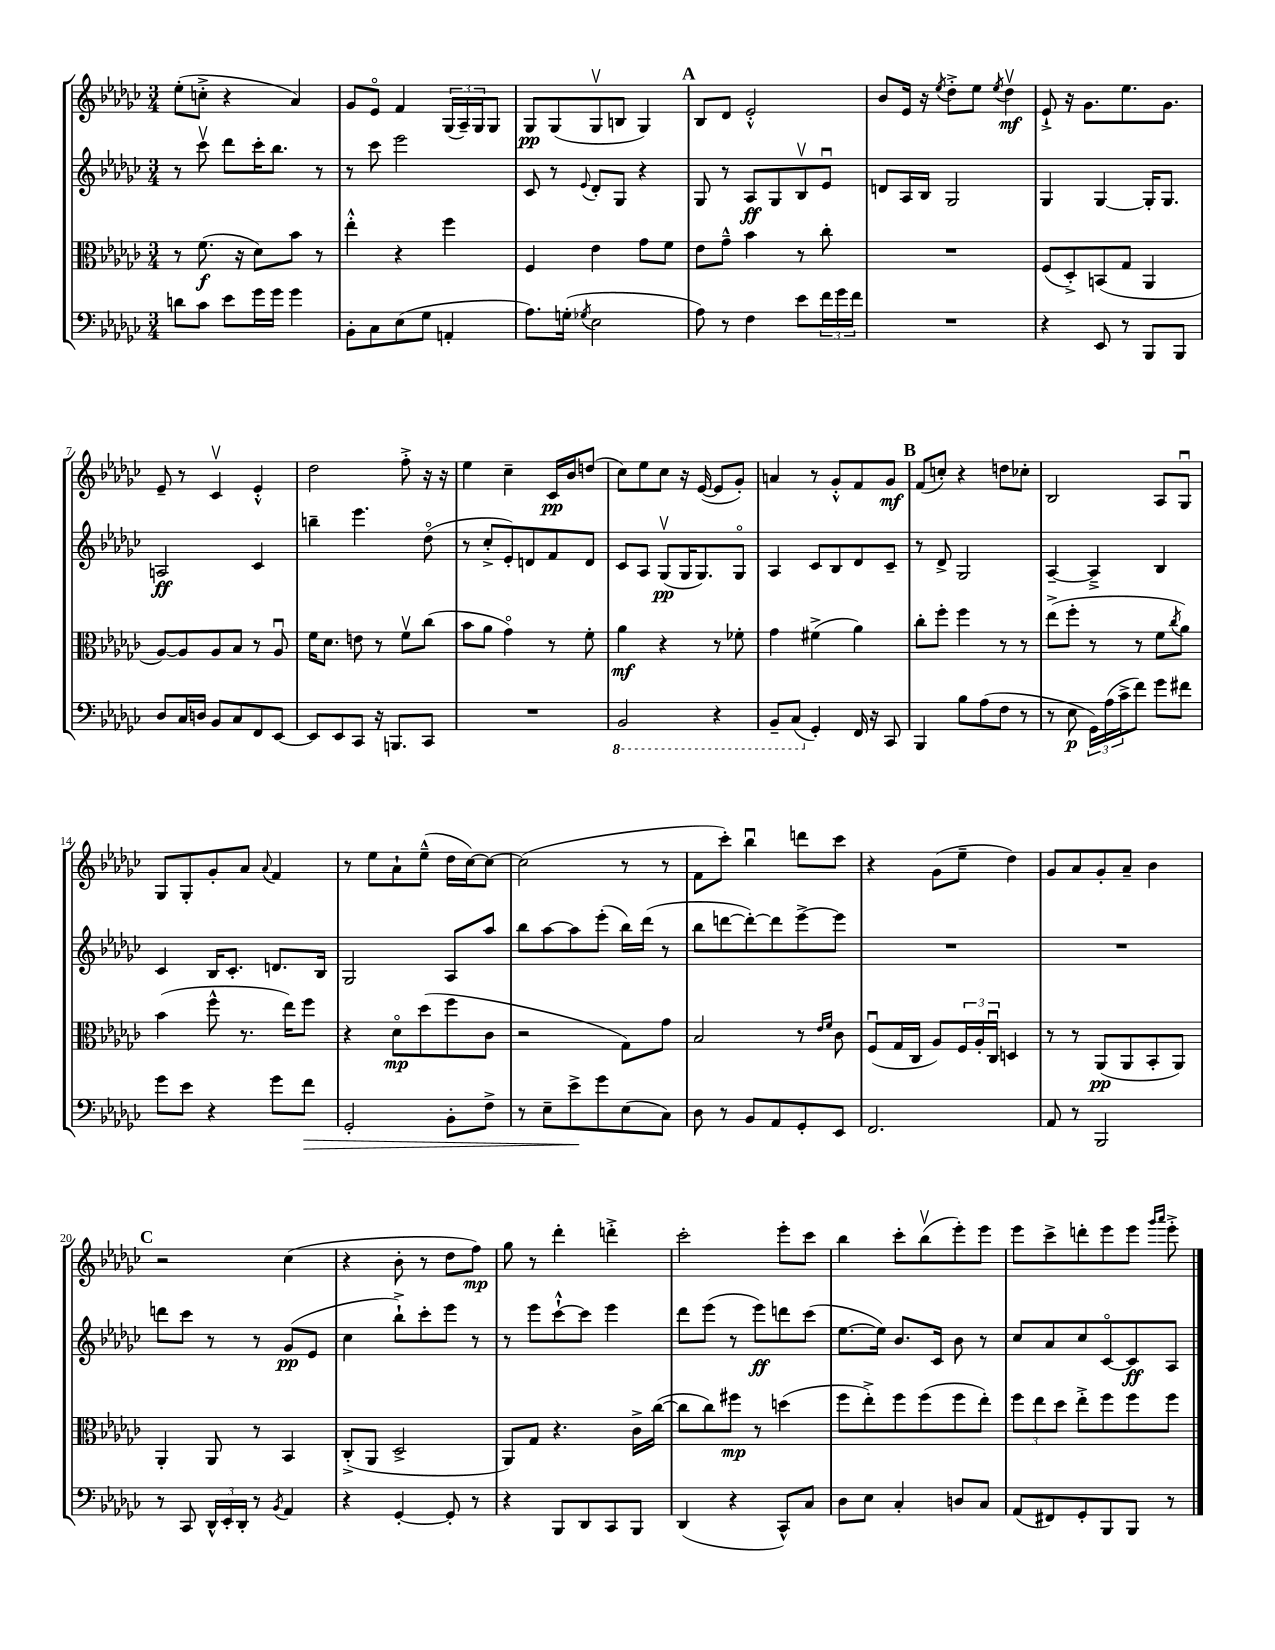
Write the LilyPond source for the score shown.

<<
\new StaffGroup <<
\new Staff = "s0" {
    \clef treble \key ges \major \numericTimeSignature \time 3/4
    ees''8-.( c''8-.-> r4 aes'4) |
    ges'8 ees'8\flageolet f'4 \tuplet 3/2 { ges16( aes16--) ges16 } ges8 |
    ges8\pp ges8( ges8\upbow b8 ges4) |
    \mark \markup { \bold "A" } bes8 des'8 ees'2-.-^ |
    bes'8 ees'16 r16 \acciaccatura { ees''8 } des''8-.-> ees''8 \acciaccatura { ees''8 } des''4\upbow\mf |
    ees'8-!-> r16 ges'8. ees''8. ges'8. |
    ees'8-- r8 ces'4\upbow ees'4-.-^ |
    des''2 f''8-.-> r16 r16 |
    ees''4 ces''4-- ces'16\pp bes'16 d''8( |
    ces''8) ees''8 ces''8 r16 ees'16~( ees'8 ges'8-.) |
    a'4 r8 ges'8-.-^ f'8 ges'8\mf |
    \mark \markup { \bold "B" } f'8( c''8-.) r4 d''8 ces''8-. |
    bes2 aes8 ges8\downbow |
    ges8 ges8-. ges'8-. aes'8 \appoggiatura { aes'8 } f'4 |
    r8 ees''8 aes'8-! ees''8---^( des''16 ces''16~) ces''8~ |
    ces''2( r8 r8 |
    f'8 ces'''8-.) bes''4\downbow d'''8 ces'''8 |
    r4 ges'8( ees''8-- des''4) |
    ges'8 aes'8 ges'8-. aes'8-- bes'4 |
    \mark \markup { \bold "C" } r2 ces''4( |
    r4 bes'8-. r8 des''8 f''8\mp) |
    ges''8 r8 des'''4-. d'''4-.-> |
    ces'''2-. ees'''8-. ces'''8 |
    bes''4 ces'''8-. bes''8\upbow( ees'''8-.) ees'''8 |
    ees'''8 ces'''8-> d'''8-. ees'''8 ees'''8 \grace { ges'''16 aes'''16 } ees'''8-.-> \bar "|." |
}
\new Staff = "s1" {
    \clef treble \key ges \major \numericTimeSignature \time 3/4
    r8 ces'''8\upbow des'''8 ces'''16-. bes''8. r8 |
    r8 ces'''8 ees'''2 |
    ces'8 r8 \appoggiatura { ees'8 } des'8-. ges8 r4 |
    \mark \markup { \bold "A" } ges8 r8 aes8\ff ges8 bes8\upbow ees'8\downbow |
    d'8 aes16 bes16 ges2 |
    ges4 ges4~ ges16-. ges8. |
    a2\ff ces'4 |
    b''4-- ees'''4. des''8\flageolet( |
    r8 ces''8-.-> ees'8-.) d'8 f'8 d'8 |
    ces'8 aes8 ges8\upbow\pp( ges16 ges8.) ges8\flageolet |
    aes4 ces'8 bes8 des'8 ces'8-- |
    \mark \markup { \bold "B" } r8 des'8-> ges2 |
    aes4~-- aes4---> bes4 |
    ces'4 bes16 ces'8.-. d'8. bes16 |
    ges2 aes8 aes''8 |
    bes''8 aes''8~ aes''8 ees'''8-.( bes''16) des'''16( r8 |
    bes''8 d'''8~ d'''8~-.) d'''8 ees'''8~-> ees'''8 |
    R2. |
    R2. |
    \mark \markup { \bold "C" } d'''8 ces'''8 r8 r8 ges'8\pp( ees'8 |
    ces''4 bes''8-!->) ces'''8-. ees'''8 r8 |
    r8 ees'''8 ces'''8~-!-^ ces'''8 ees'''4 |
    des'''8 ees'''8( r8 ees'''8\ff) d'''8 ces'''8( |
    ees''8.~ ees''16) bes'8. ces'16 bes'8 r8 |
    ces''8 aes'8 ces''8 ces'8~\flageolet ces'8\ff aes8 \bar "|." |
}
\new Staff = "s2" {
    \clef alto \key ges \major \numericTimeSignature \time 3/4
    r8 f'8.\f( r16 des'8) bes'8 r8 |
    ees''4-.-^ r4 f''4 |
    f4 ees'4 ges'8 f'8 |
    \mark \markup { \bold "A" } ees'8 ges'8---^ bes'4 r8 ces''8-. |
    R2. |
    f8( des8-.->) b,8( ges8 aes,4 |
    aes8~) aes8 aes8 bes8 r8 aes8\downbow |
    f'16 des'8. e'8 r8 f'8\upbow ces''8( |
    bes'8 aes'8 ges'4\flageolet) r8 f'8-. |
    aes'4\mf r4 r8 fes'8-. |
    ges'4 fis'4->( aes'4) |
    \mark \markup { \bold "B" } ces''8-. f''8-. f''4 r8 r8 |
    ees''8->( f''8-. r8 r8 f'8 \acciaccatura { ces''8 } aes'8) |
    bes'4( f''8-^ r8. ees''16) f''8 |
    r4 des'8\flageolet\mp des''8( f''8 ces'8 |
    r2 ges8) ges'8 |
    bes2 r8 \grace { ees'16 f'16 } ces'8 |
    f8\downbow( ges16 ces16 aes8) \tuplet 3/2 { f16 aes16-. ces16\downbow } d4 |
    r8 r8 aes,8\pp( aes,8 bes,8-. aes,8) |
    \mark \markup { \bold "C" } aes,4-. aes,8 r8 bes,4 |
    ces8-.->( aes,8 des2-> |
    aes,8) ges8 r4. ces'16-> ces''16~( |
    ces''8 ces''8) fis''8\mp r8 d''4( |
    f''8 ees''8-.->) f''8 f''8( f''8 ees''8-.) |
    \tuplet 3/2 { f''8 ees''8 des''8 } ees''8-.-> f''8 f''8 f''8 \bar "|." |
}
\new Staff = "s3" {
    \clef bass \key ges \major \numericTimeSignature \time 3/4
    d'8 ces'8 ees'8 ges'16 ges'16 ges'4 |
    bes,8-. ces8 ees8( ges8 a,4-. |
    aes8.) g16-.( \acciaccatura { ges8 } ees2 |
    \mark \markup { \bold "A" } aes8) r8 f4 ees'8 \tuplet 3/2 { f'16 ges'16 f'16 } |
    R2. |
    r4 ees,8 r8 bes,,8 bes,,8 |
    des8 ces16 d16 bes,8 ces8 f,8 ees,8~ |
    ees,8 ees,8 ces,8 r16 b,,8. ces,8 |
    R2. |
    \ottava #-1 bes,,2 r4 |
    bes,,8-- ces,8( \ottava #0 ges,4-.) f,16 r16 ces,8 |
    \mark \markup { \bold "B" } bes,,4 bes8 aes8( f8 r8 |
    r8 ees8\p \tuplet 3/2 { ges,16) aes16( ces'16-> } f'8) ges'8 fis'8 |
    ges'8 ees'8 r4 ges'8 f'8\> |
    ges,2-. bes,8-. f8-> |
    r8 ees8-- ees'8->\! ges'8 ees8( ces8) |
    des8 r8 bes,8 aes,8 ges,8-. ees,8 |
    f,2. |
    aes,8 r8 bes,,2 |
    \mark \markup { \bold "C" } r8 ces,8 \tuplet 3/2 { des,16-^ ees,16-. des,16-. } r8 \acciaccatura { bes,8 } aes,4 |
    r4 ges,4~-. ges,8-. r8 |
    r4 bes,,8 des,8 ces,8 bes,,8 |
    des,4( r4 ces,8-^) ces8 |
    des8 ees8 ces4-. d8 ces8 |
    aes,8( fis,8) ges,8-. bes,,8 bes,,8 r8 \bar "|." |
}
>>
>>
